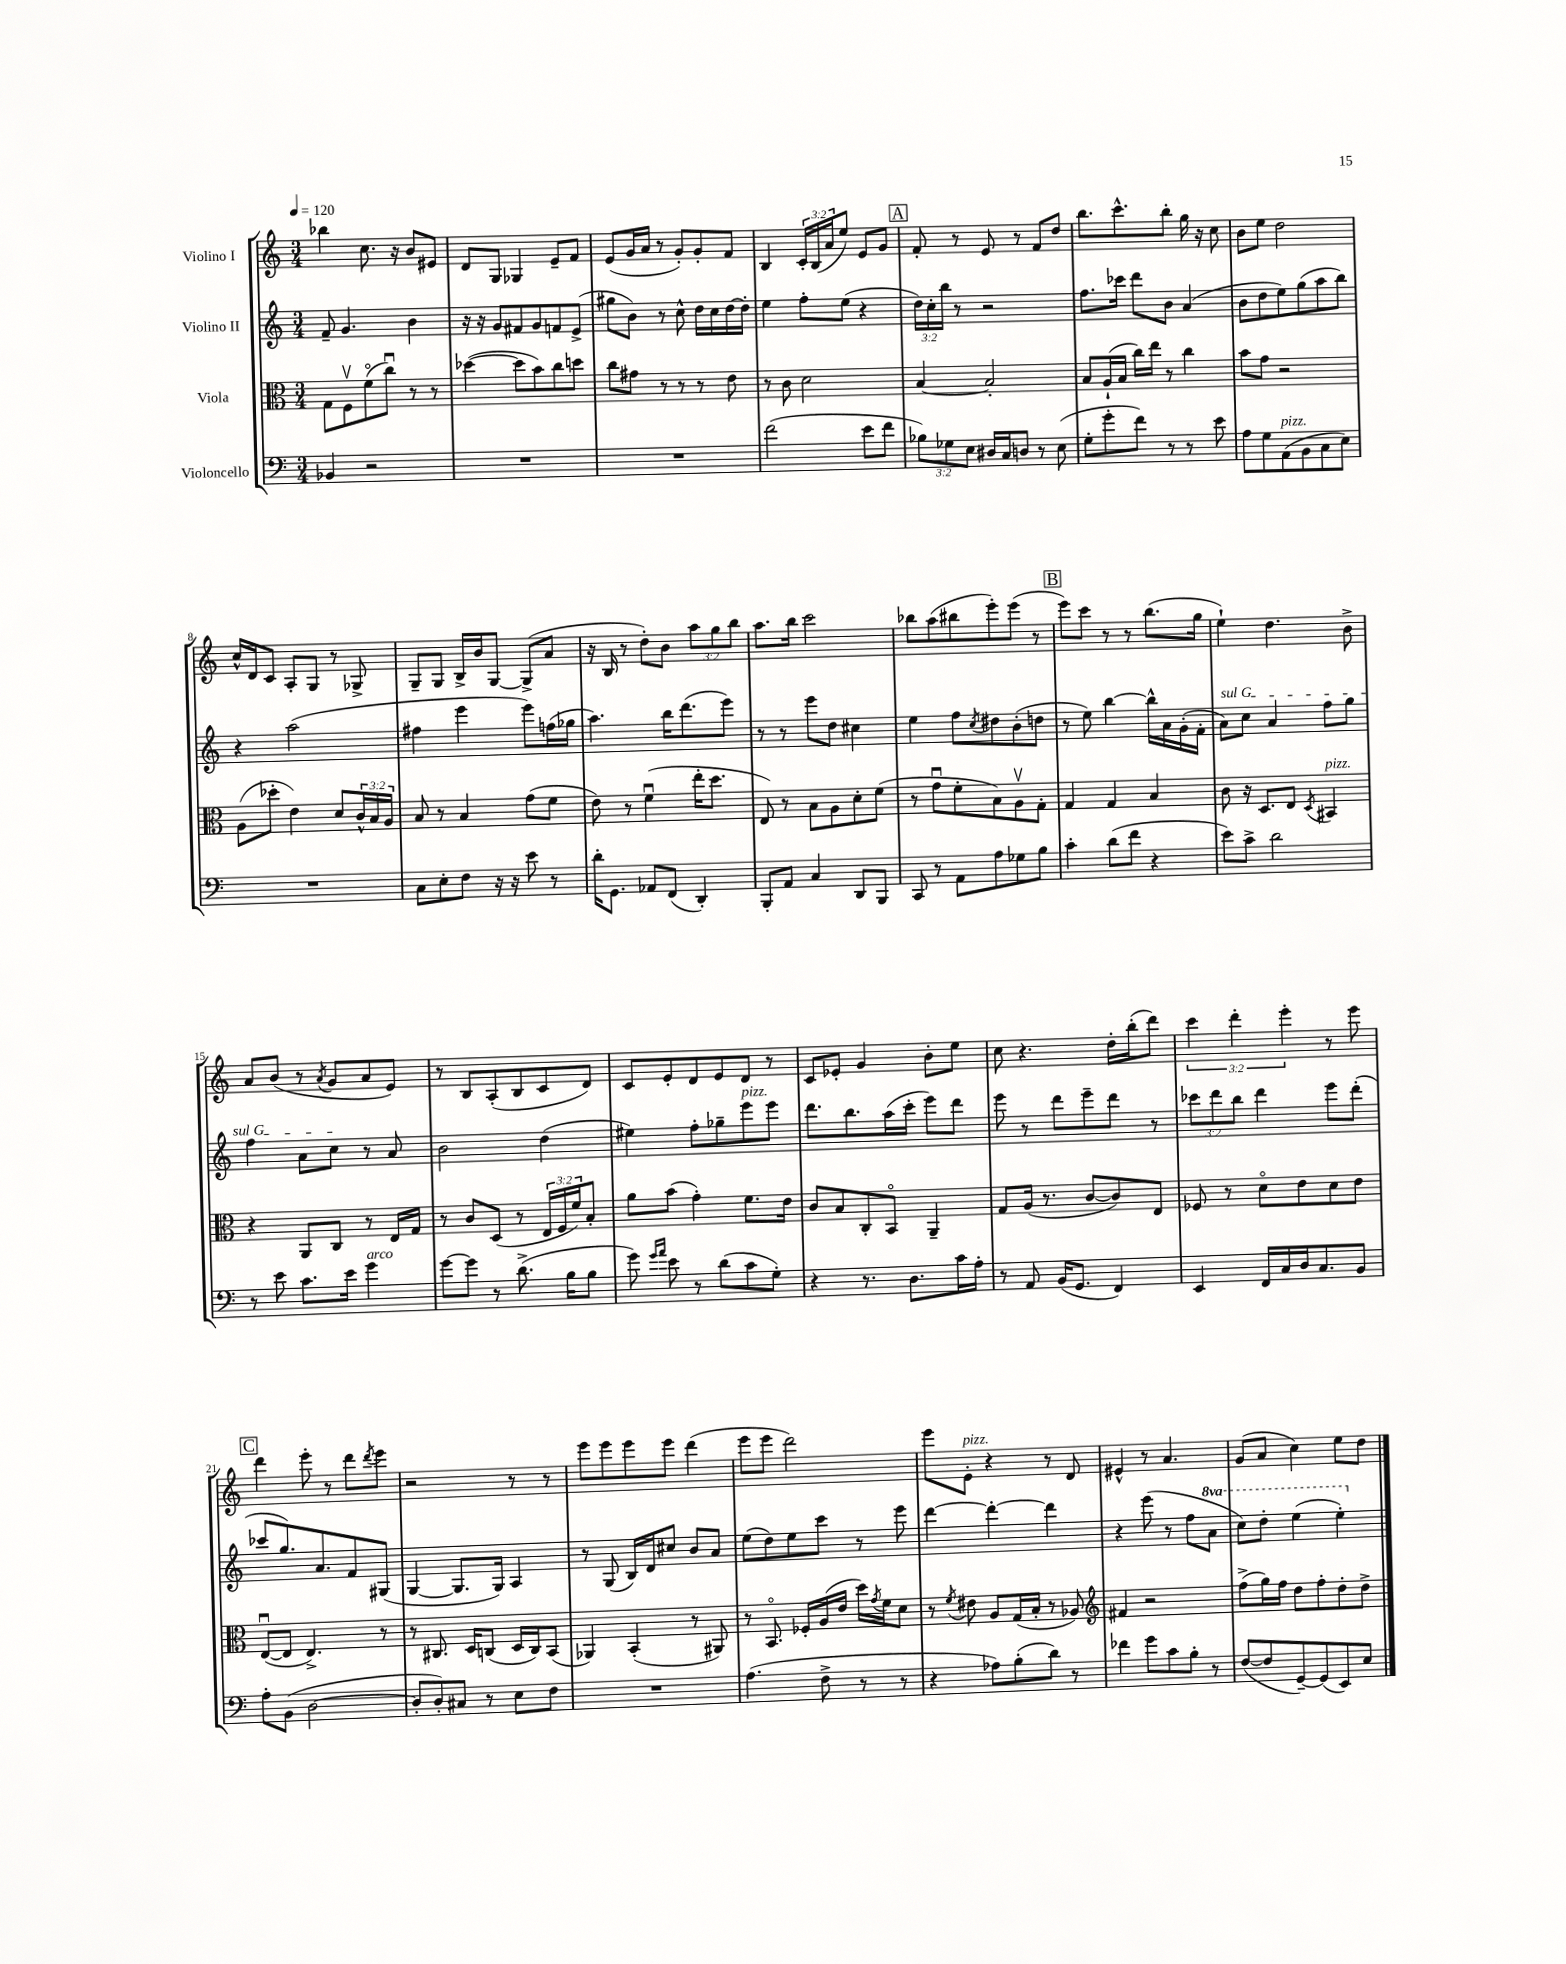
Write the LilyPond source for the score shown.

<<
\new StaffGroup <<
\new Staff = "s0" \with { instrumentName = "Violino I" } {
    \clef treble \key c \major \numericTimeSignature \time 3/4 \override Staff.TupletNumber.text = #tuplet-number::calc-fraction-text \tempo 4 = 120
    bes''4 c''8. r16 b'8 eis'8 |
    d'8 g8 ges4 e'8-- f'8 |
    e'8( g'16 a'16 r8 g'8-.) g'8-. f'8 |
    b4 \tuplet 3/2 { c'16-. b16( a'16 } e''8) e'8 g'8 |
    \mark \markup { \box "A" } f'8-. r8 e'8 r8 f'8 d''8 |
    b''8. c'''8.-^ b''8-. g''16 r16 c''8 |
    b'8 e''8 d''2 |
    c''16-^ d'16 c'8 a8-. g8 r8 ges8-> |
    g8-- g8 b16-> b'16 g8~ g8->( a'8 |
    r16 b16 r8 d''8-.) b'8 \tuplet 3/2 { a''8 g''8 b''8 } |
    a''8. b''16 c'''2 |
    bes''8 a''8( bis''8 e'''8-.) e'''8( r8 |
    \mark \markup { \box "B" } e'''8) c'''8 r8 r8 b''8.( g''16 |
    e''4-!) d''4. b'8-> |
    a'8 b'8( r8 \acciaccatura { a'8 } g'8 a'8 e'8) |
    r8 b8 a8-.( b8 c'8 d'8) |
    c'8 e'8-. d'8 e'8 d'8 r8 |
    c'8 ees'8-. g'4 b'8-. e''8 |
    c''8 r4. d''16-. b''16-.( d'''8) |
    \tuplet 3/2 { c'''4 d'''4-. e'''4-. } r8 e'''8 |
    \mark \markup { \box "C" } d'''4 e'''8-. r8 d'''8 \acciaccatura { d'''8 } e'''8 |
    r2 r8 r8 |
    e'''8 e'''8 e'''8 e'''8 d'''4( |
    e'''8 e'''8 d'''2) |
    e'''8 e'8-.^\markup { \italic "pizz." } r4 r8 d'8 |
    eis'4-^ r8 a'4. |
    g'8( a'8 c''4) e''8 d''8 \bar "|." |
}
\new Staff = "s1" \with { instrumentName = "Violino II" } {
    \clef treble \key c \major \numericTimeSignature \time 3/4 \override Staff.TupletNumber.text = #tuplet-number::calc-fraction-text \set Staff.ottavationMarkups = #ottavation-simple-ordinals
    f'8-- g'4. b'4 |
    r16 r16 g'8 fis'8 g'8 f'8 e'8->( |
    gis''8 b'8) r8 c''8-^ d''16 c''16 d''16~ d''16-. |
    e''4 f''8-. e''8( r4 |
    \mark \markup { \box "A" } \tuplet 3/2 { d''16) c''16-. b''16 } r8 r2 |
    f''8. ces'''16 d'''8 b'8 a'4( |
    b'8 d''8 e''8) g''8( a''8 b''8) |
    r4 a''2( |
    fis''4 e'''4 e'''8) f''16( ges''16 |
    a''4.) b''16 d'''8.( e'''8) |
    r8 r8 e'''8 d''8 cis''4 |
    e''4 f''8 \acciaccatura { c''8 } dis''8 b'8-.( d''8 |
    \mark \markup { \box "B" } r8 e''8) b''4~ b''16-^ a'16 g'16-.( f'16-. |
    \once \override TextSpanner.bound-details.left.text = \markup { \italic "sul G" } a'8\startTextSpan) c''8 a'4 f''8 g''8 |
    f''4 a'8 c''8\stopTextSpan r8 a'8 |
    b'2 d''4( |
    eis''4) f''8-. ges''8-- e'''8^\markup { \italic "pizz." } e'''8 |
    d'''8. b''8. a''16( c'''16-. e'''8) d'''8 |
    e'''8 r8 d'''8 e'''8-- d'''8 r8 |
    \tuplet 3/2 { ces'''8 d'''8 b''8 } d'''4 e'''8 d'''8-.( |
    \mark \markup { \box "C" } ces'''8 g''8.) a'8. f'8 gis8( |
    g4~ g8. g16) a4 |
    r8 g8( b16) d'16 cis''8 b'8 a'8 |
    e''8( d''8) e''8 c'''8 r8 e'''8 |
    d'''4~ d'''4~-. d'''4 |
    r4 e'''8( r8 f''8 \ottava #1 a''8 |
    c'''8) d'''8-. e'''4( e'''4-.) \ottava #0 \bar "|." |
}
\new Staff = "s2" \with { instrumentName = "Viola" } {
    \clef alto \key c \major \numericTimeSignature \time 3/4 \override Staff.TupletNumber.text = #tuplet-number::calc-fraction-text
    g8 f8\upbow f'8\flageolet( c''8\downbow) r8 r8 |
    des''4~( des''8 b'8) c''8 d''8 |
    c''8 gis'8 r8 r8 r8 e'8 |
    r8 c'8 d'2 |
    \mark \markup { \box "A" } b4~ b2-. |
    b8 a16-!( b16 c''16) e''16 r8 c''4 |
    b'8 g'8 r2 |
    a8( des''8-. e'4) d'8 \tuplet 3/2 { c'16-^ b16 a16 } |
    b8 r8 b4 g'8( f'8 |
    e'8) r8 f'4\downbow( e''16-. d''8. |
    e8) r8 b8 a8 d'8-. f'8( |
    r8 g'8\downbow f'8-. b8) a8\upbow g8-. |
    \mark \markup { \box "B" } g4 g4 b4 |
    c'8 r16 d8. e8 \acciaccatura { d8 } bis,4^\markup { \italic "pizz." } |
    r4 a,8 c8 r8 e16 g16 |
    r8 c'8 d8( r8 \tuplet 3/2 { e16 f16 f'16) } b8-. |
    a'8 b'8( g'4-.) f'8. e'16 |
    c'8 b8 c8-. b,8\flageolet a,4-- |
    g8 a16( r8. c'8~ c'8) e8 |
    fes8 r8 d'8\flageolet e'8 d'8 e'8 |
    \mark \markup { \box "C" } e8~\downbow( e8 e4.->) r8 |
    r8 cis8. d16 c8( d16 c16) b,8( |
    aes,4) b,4-.( r8 ais,8) |
    r8 b,8.\flageolet fes16-. a16( e'16 d''16) \acciaccatura { g'8 } f'16 d'8 |
    r8 \acciaccatura { f'8 } eis'8 a8 g16( b16-. r8 aes8) |
    \clef treble fis'4 r2 |
    f''8->( g''16) f''16 d''8 f''8-. d''8-. d''8-> \bar "|." |
}
\new Staff = "s3" \with { instrumentName = "Violoncello" } {
    \clef bass \key c \major \numericTimeSignature \time 3/4 \override Staff.TupletNumber.text = #tuplet-number::calc-fraction-text
    bes,4 r2 |
    R2. |
    R2. |
    f'2( e'8 f'8 |
    \mark \markup { \box "A" } \tuplet 3/2 { bes8) ges8 e8 } dis16 c16 d8 r8 e8( |
    g8-. g'8-. f'8) r8 r8 e'8 |
    a8 g8 a,8^\markup { \italic "pizz." }( b,8 c8 e8) |
    R2. |
    c8 e8-. f8 r16 r16 e'8 r8 |
    d'16-. g,8. aes,8 f,8( d,4-.) |
    b,,8-. a,8 c4 d,8 b,,8 |
    c,8 r8 a,8 a8 ges8 b8 |
    \mark \markup { \box "B" } c'4-. d'8( f'8 r4 |
    e'8) c'8-> d'2 |
    r8 e'8 c'8. e'16 g'4^\markup { \italic "arco" } |
    g'8~ g'8 r8 d'8.->( b16 b8 |
    g'8) \grace { g'16 a'16 } e'8 r8 d'8( c'8 g8-.) |
    r4 r8. d8. c'16 a16-. |
    r8 a,8 b,16( g,8. f,4) |
    e,4 f,16 c16 d16 c8. b,8 |
    \mark \markup { \box "C" } a8-. b,8( d2~ |
    d8-. d8-.) cis8 r8 e8 f8 |
    R2. |
    a4.( f8-> r8 r8 |
    r4 aes8) b8-.( d'8) r8 |
    fes'4 g'8 c'8 b8-. r8 |
    f8~( f8 g,8~--) g,8( e,8) e8 \bar "|." |
}
>>
>>
